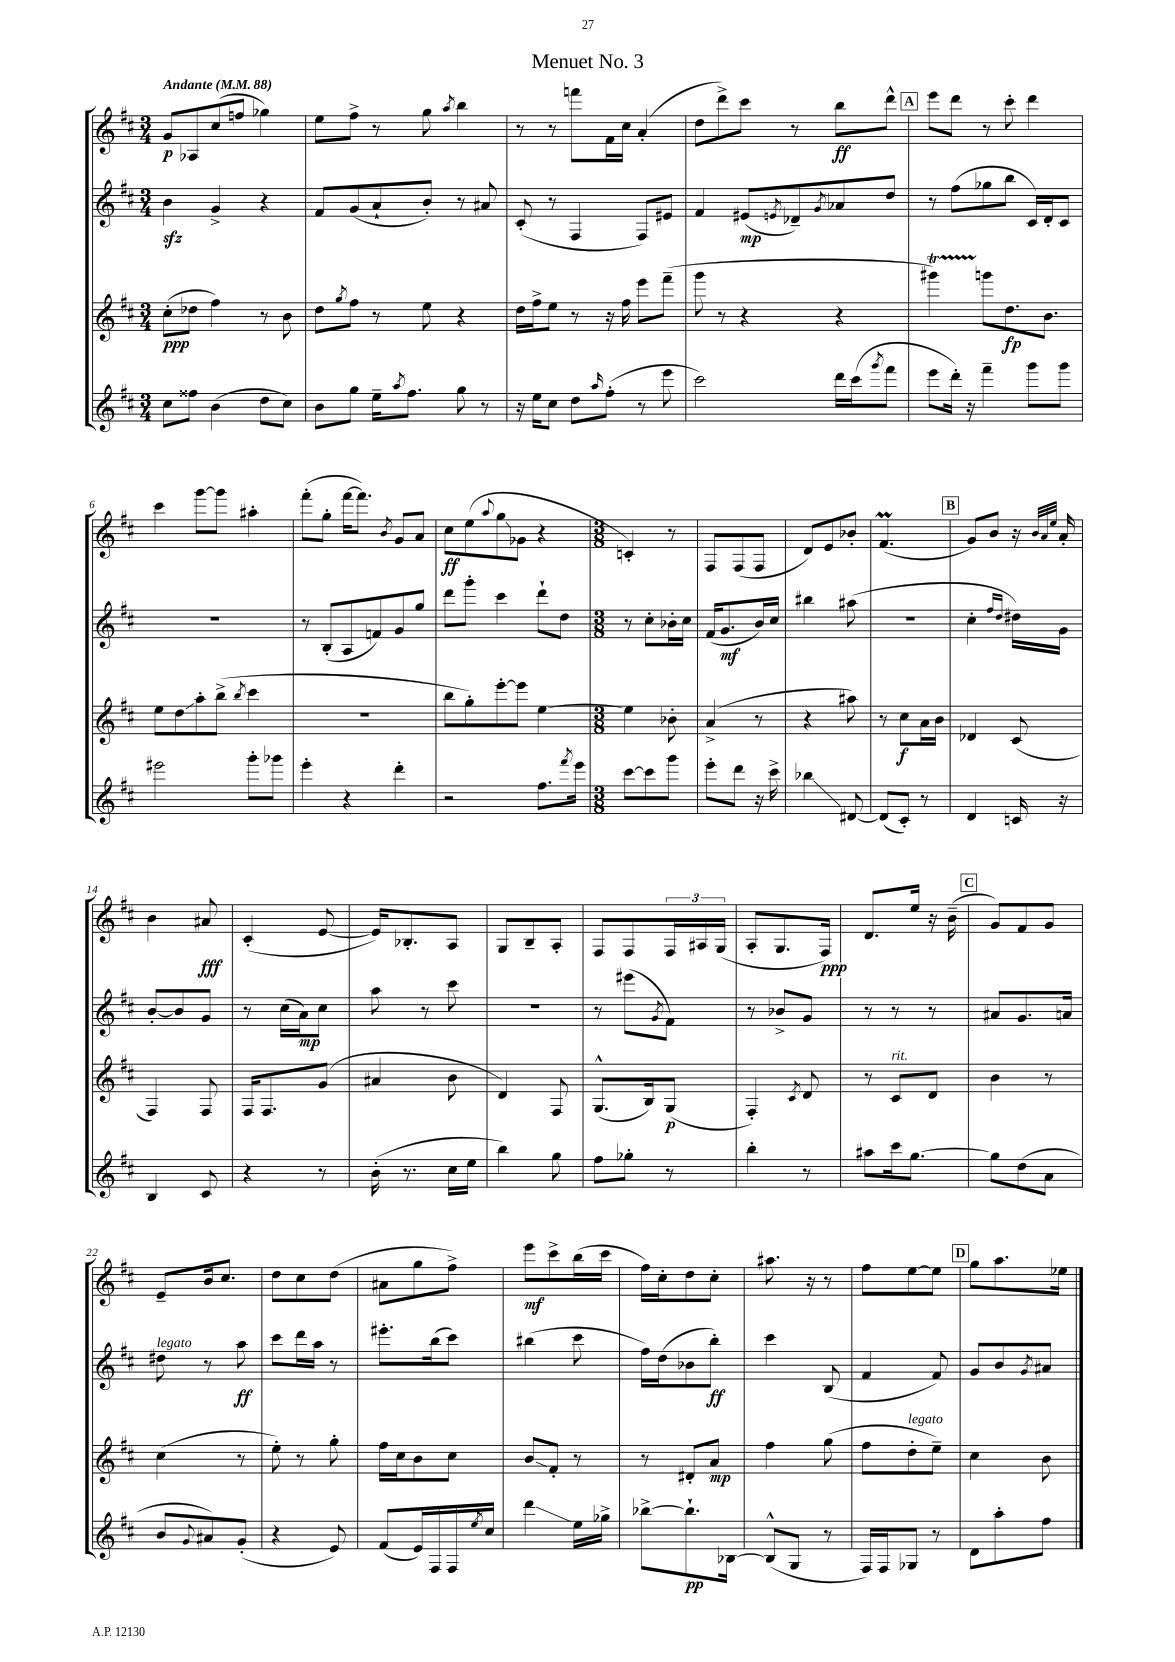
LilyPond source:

\header { title = "Menuet No. 3" }
<<
\new StaffGroup <<
\new Staff = "s0" {
    \clef treble \key d \major \numericTimeSignature \time 3/4 \tempo "Andante" 4 = 88
    g'8\p aes8 cis''8( f''8 ges''4) |
    e''8 fis''8-> r8 g''8 \acciaccatura { a''8 } b''4 |
    r8 r8 f'''8 fis'16 cis''16 a'4-.( |
    d''8 d'''8->) cis'''8 r8 b''8\ff d'''8-^ |
    \mark \markup { \box "A" } e'''8 d'''8 r8 cis'''8-. d'''4 |
    cis'''4 g'''8~ g'''8 ais''4-. |
    fis'''8-.( g''8-. fis'''16~ fis'''8.) \acciaccatura { b'8 } g'8 a'8 |
    cis''8\ff e''8( \appoggiatura { a''8 } g''8\glissando ges'8 r4 |
    \numericTimeSignature \time 3/8 c'4-.) r8 |
    fis8 fis8( fis8 |
    d'8) e'8 bes'8-. |
    fis'4.\prall( |
    \mark \markup { \box "B" } g'8) b'8 r16 \grace { b'32 a'32 e''32 } a'16-. |
    b'4 ais'8\fff |
    cis'4-.( e'8~ |
    e'16) bes8.-. a8 |
    g8 b8-- a8-. |
    fis8 fis8 \tuplet 3/2 { fis16 ais16 g16( } |
    a8-. g8. fis16\ppp) |
    d'8. e''16 r16 b'16--( |
    \mark \markup { \box "C" } g'8) fis'8 g'8 |
    e'8-- b'16 cis''8. |
    d''8 cis''8 d''8( |
    ais'8 g''8 fis''8->) |
    e'''8\mf cis'''8-> b''16( cis'''16 |
    fis''16) cis''16-. d''8 cis''8-. |
    ais''8. r16 r8 |
    fis''8 e''8~ e''8 |
    \mark \markup { \box "D" } g''8 a''8. ees''16 \bar "|." |
}
\new Staff = "s1" {
    \clef treble \key d \major \numericTimeSignature \time 3/4
    b'4\sfz g'4-> r4 |
    fis'8 g'8( a'8-! b'8-.) r8 ais'8 |
    cis'8-.( r8 fis4 fis8) eis'8 |
    fis'4 eis'8\mp( \acciaccatura { e'8 } des'8--) \acciaccatura { g'8 } aes'8 d''8 |
    \mark \markup { \box "A" } r8 fis''8( ges''8 b''8 cis'16) d'16-. cis'8 |
    R2. |
    r8 b8-.( a8 f'8) g'8 g''8 |
    d'''8 g'''8-. cis'''4 d'''8-! d''8 |
    \numericTimeSignature \time 3/8 r8 cis''8-. bes'16-. cis''16 |
    fis'16( g'8.\mf b'16) cis''16 |
    bis''4 ais''8( |
    R4. |
    \mark \markup { \box "B" } cis''4-. \grace { fis''16 d''16 } dis''16) g'16 |
    b'8~-. b'8 g'8 |
    r8 cis''16( a'16\mp) cis''8 |
    a''8 r8 cis'''8 |
    R4. |
    r8 eis'''8( \acciaccatura { g'8 } fis'8) |
    r8 bes'8-> g'8 |
    r8 r8 r8 |
    \mark \markup { \box "C" } ais'8 g'8. a'16 |
    dis''8^\markup { \italic "legato" } r8 a''8\ff |
    cis'''8 d'''16 a''16 r8 |
    eis'''8.-. b''16( cis'''8) |
    bis''4( cis'''8 |
    fis''16) d''16( bes'8 b''8-.\ff) |
    cis'''4 b8( |
    fis'4 fis'8) |
    \mark \markup { \box "D" } g'8 b'8 \acciaccatura { g'8 } ais'8 \bar "|." |
}
\new Staff = "s2" {
    \clef treble \key d \major \numericTimeSignature \time 3/4
    cis''8-.\ppp( des''8 fis''4) r8 b'8 |
    d''8 \acciaccatura { g''8 } fis''8 r8 e''8 r4 |
    d''16 fis''16-> e''8 r8 r16 fis''16 e'''8 fis'''8--( |
    g'''8 r8 r4 r4 |
    \mark \markup { \box "A" } gis'''4\startTrillSpan) g'''8\stopTrillSpan d''8.\fp b'8. |
    e''8 d''8\glissando a''8-. b''8->( \acciaccatura { b''8 } cis'''4 |
    R2. |
    b''8 g''8-.) e'''8~-. e'''8 e''4~ |
    \numericTimeSignature \time 3/8 e''4 bes'8-. |
    a'4->( r8 |
    r4 ais''8) |
    r8 cis''8\f a'16 b'16 |
    \mark \markup { \box "B" } des'4 cis'8( |
    fis4) fis8 |
    fis16 fis8. g'8( |
    ais'4 b'8 |
    d'4) fis8 |
    g8.-^( b16) g8\p( |
    fis4-.) \acciaccatura { cis'8 } d'8 |
    r8 cis'8^\markup { \italic "rit." } d'8 |
    \mark \markup { \box "C" } b'4 r8 |
    cis''4( r8 |
    e''8-.) r8 g''8-. |
    fis''16 cis''16 b'8 cis''8 |
    b'8\glissando fis'8-. r8 |
    r8 dis'8-. a'8\mp |
    fis''4 g''8( |
    fis''8 d''8-.^\markup { \italic "legato" } e''8--) |
    \mark \markup { \box "D" } cis''4 b'8 \bar "|." |
}
\new Staff = "s3" {
    \clef treble \key d \major \numericTimeSignature \time 3/4
    cis''8 fisis''8 b'4( d''8 cis''8) |
    b'8 g''8 e''16-- \acciaccatura { a''8 } fis''8. g''8 r8 |
    r16 e''16 cis''8 d''8 \grace { a''16 } fis''8-.( r8 e'''8 |
    cis'''2) d'''16 cis'''16( \acciaccatura { g'''8 } fis'''8 |
    \mark \markup { \box "A" } e'''8 d'''16-.) r16 fis'''4-- g'''8 g'''8 |
    eis'''2 g'''8-. ges'''8 |
    e'''4-. r4 d'''4-. |
    r2 fis''8. \acciaccatura { fis'''8 } e'''16 |
    \numericTimeSignature \time 3/8 cis'''8~ cis'''8 g'''8 |
    e'''8-. d'''8 r16 cis'''16-> |
    bes''4\glissando dis'8~ |
    dis'8( cis'8-.) r8 |
    \mark \markup { \box "B" } d'4 c'16 r16 |
    b4 cis'8 |
    r4 r8 |
    b'16-.( r8. cis''16 e''16 |
    b''4) g''8 |
    fis''8 ges''8-. r8 |
    b''4-. r8 |
    ais''8 cis'''16 g''8.~ |
    \mark \markup { \box "C" } g''8 d''8( a'8 |
    b'8 \appoggiatura { g'8 } ais'8) g'8-.( |
    r4 e'8) |
    fis'8( e'16) fis16 fis16 \acciaccatura { e''8 } cis''16 |
    d'''4\glissando e''16 ges''16-> |
    bes''8~-> bes''8.-!\pp bes16~ |
    bes8-^( g8 r8 |
    fis16) fis16 ges8 r8 |
    \mark \markup { \box "D" } d'8 a''8-. fis''8 \bar "|." |
}
>>
>>
